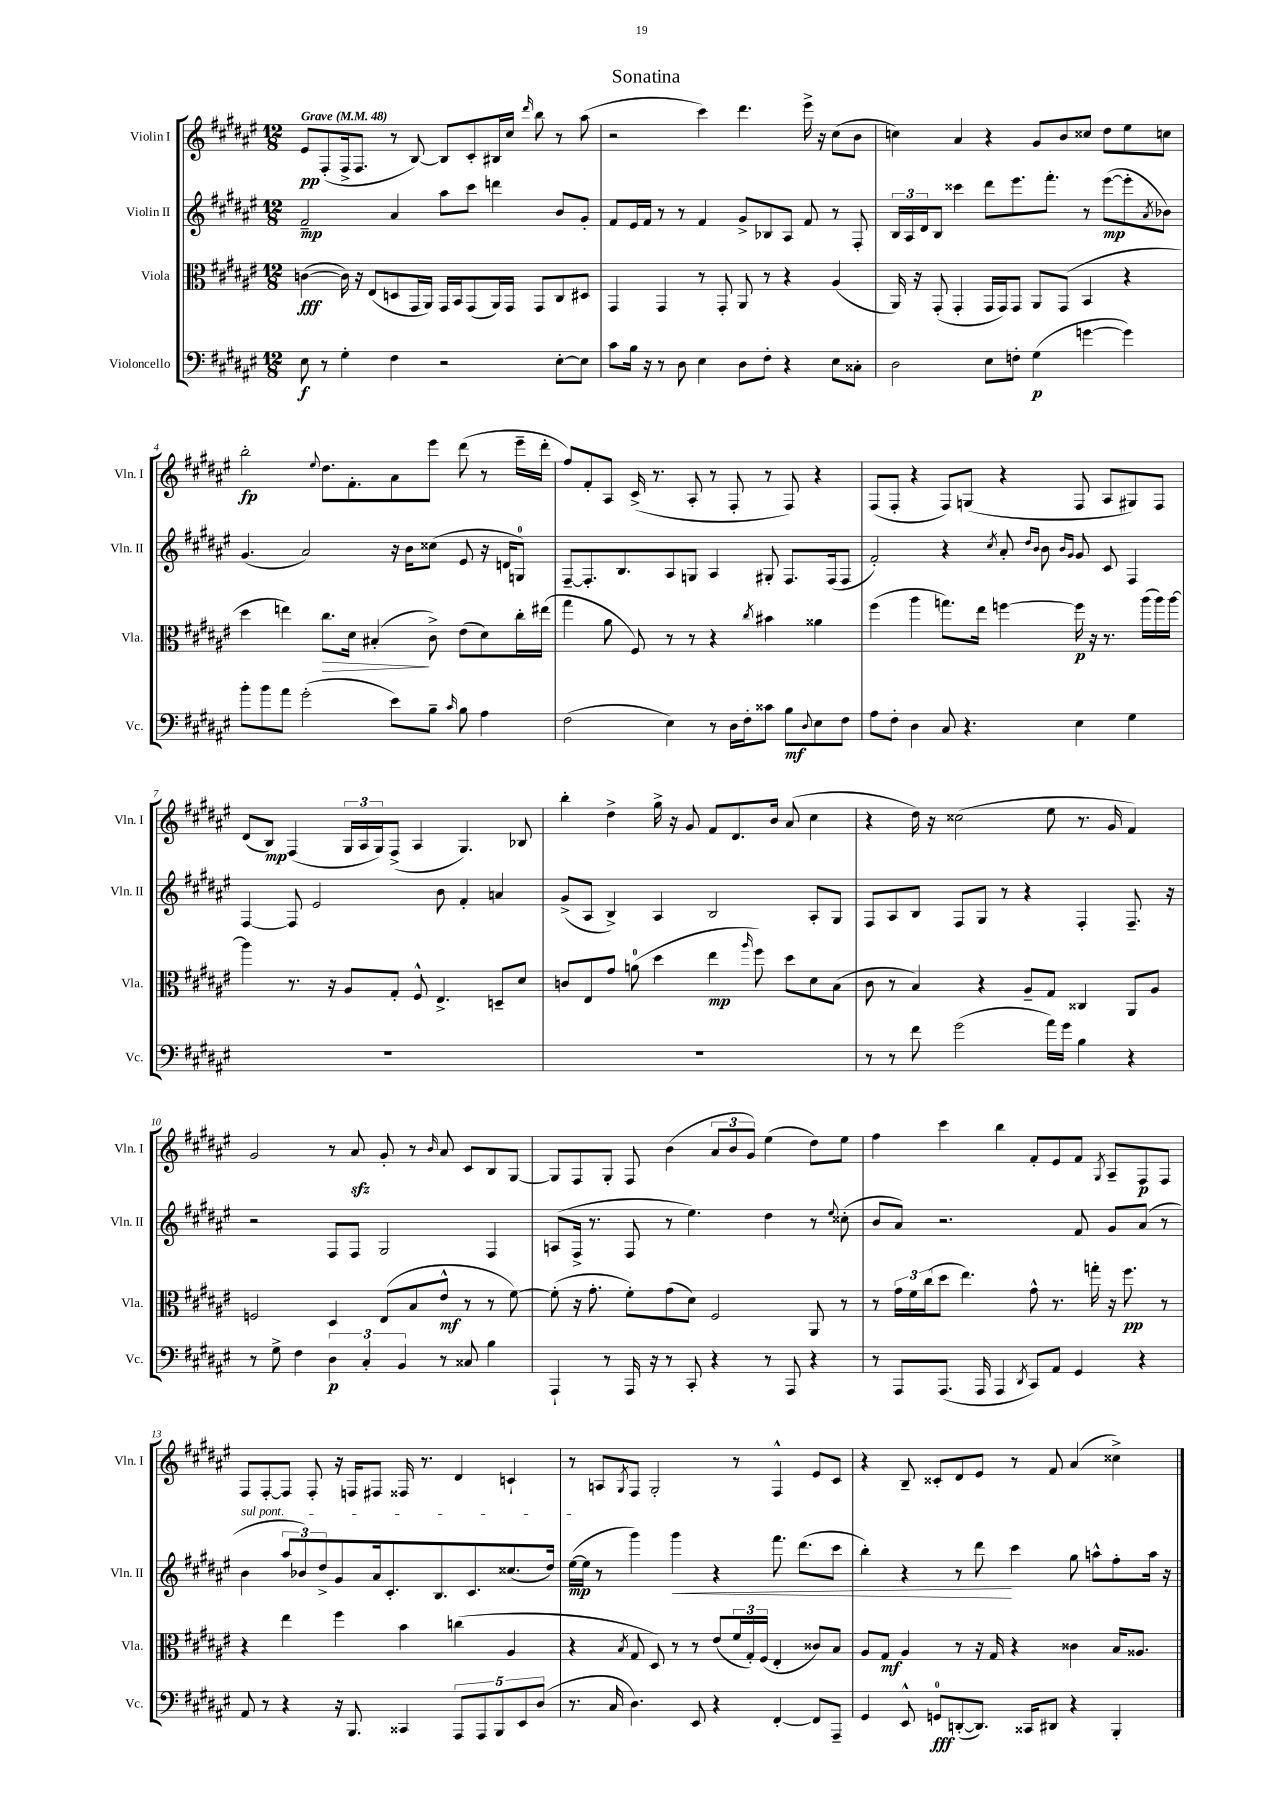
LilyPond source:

\header { title = "Sonatina" }
<<
\new StaffGroup <<
\new Staff = "s0" \with { instrumentName = "Violin I" shortInstrumentName = "Vln. I" } {
    \clef treble \key fis \major \numericTimeSignature \time 12/8 \tempo "Grave" 4 = 48
    eis'8\pp fis8-.( fis16-> fis8. r8 b8~) b8 cis'8-. bis16 cis''16 \grace { dis'''16 } b''8 r8 ais''8( |
    r2 cis'''4) dis'''4. eis'''16-> r16 cis''8( b'8 |
    c''4) ais'4 r4 gis'8 b'8 cisis''8 dis''8 eis''8 c''8 |
    b''2-.\fp \appoggiatura { eis''8 } dis''8. fis'8.-. ais'8 eis'''8 dis'''8( r8 eis'''16-- dis'''16-. |
    fis''8) fis'8-. ais8 cis'16->( r8. ais8-. r8 fis8-. r8 fis8) r4 |
    fis8( fis8-. r4 fis8) g8( r4 fis8 ais8 gis8) fis8 |
    dis'8( b8\mp) fis4( \tuplet 3/2 { gis16 ais16 gis16) } fis8->( ais4 gis4.) bes8 |
    b''4-. dis''4-> gis''16-> r16 gis'8 fis'8 dis'8. b'16 ais'8( cis''4 |
    r4 dis''16) r16 cisis''2( eis''8 r8. gis'16 fis'4) |
    gis'2 r8 ais'8\sfz gis'8-. r8 \grace { b'16 } ais'8 cis'8 b8 gis8~ |
    gis8 fis8 gis8-. fis8 b'4( \tuplet 3/2 { ais'8 b'8 gis'8) } eis''4( dis''8) eis''8 |
    fis''4 cis'''4 b''4 fis'8-. eis'8 fis'8 \acciaccatura { gis8 } ais8-- fis8\p fis8 |
    fis8 fis8~-. fis8 fis8-. r16 f16 fis8 fisis16 r8. dis'4 c'4-! |
    r8 a8 \acciaccatura { gis8 } fis8 gis2-. r8 fis4-^ eis'8 cis'8 |
    r4 b8-- cisis'8-. dis'8 eis'8 r8 fis'8 ais'4( cisis''4->) \bar "|." |
}
\new Staff = "s1" \with { instrumentName = "Violin II" shortInstrumentName = "Vln. II" } {
    \clef treble \key fis \major \numericTimeSignature \time 12/8
    fis'2--\mp ais'4 ais''8 cis'''8 d'''4 b'8 gis'8-. |
    fis'8 eis'16 fis'16 r8 r8 fis'4 gis'8-> bes8 ais8 fis'8 r8 fis8-. |
    \tuplet 3/2 { b16 ais16 dis'16 } b8 cisis'''4 dis'''8 eis'''8. fis'''8.-. r8 eis'''8~\mp( eis'''8-. \acciaccatura { ais'8 } bes'8) |
    gis'4.( ais'2) r16 b'16 cisis''8( eis'8 r16 d'16 g8-0) |
    fis8~-- fis8.-. b8. ais8 g8 ais4 gis8-. fis8. fis16( fis8 |
    fis'2-.) r4 \acciaccatura { cis''8 } ais'8-. \grace { dis''16 b'16 } b'8 \grace { b'16 gis'16 } gis'8 cis'8 fis4 |
    fis4~ fis8 eis'2 b'8 fis'4-. a'4 |
    gis'8->( ais8 b4->) ais4 b2 ais8-. gis8 |
    fis8 ais8 b8 fis8 gis8 r8 r4 fis4-. fis8.-- r16 |
    r2 fis8 fis8 gis2 fis4 |
    a8( fis16-> r8. fis8 r8 eis''4.) dis''4 r8 \appoggiatura { eis''8 } cisis''8-.( |
    b'8 ais'8) r2. fis'8 gis'8 ais'8( r8 |
    \once \override TextSpanner.bound-details.left.text = \markup { \italic "sul pont." } b'4\startTextSpan \tuplet 3/2 { ais''8 bes'8) dis''8-> } gis'8 ais'16 cis'8.-. b8. cis'8. cisis''8.( dis''16) |
    eis''16~\mp( eis''16\stopTextSpan r8 gis'''4) gis'''4\< r4 fis'''8. dis'''8.( cis'''8 |
    b''4-.) r4 r8 dis'''8\! cis'''4 gis''8 a''8-^ fis''8-. a''16 r16 \bar "|." |
}
\new Staff = "s2" \with { instrumentName = "Viola" shortInstrumentName = "Vla." } {
    \clef alto \key fis \major \numericTimeSignature \time 12/8
    c'4~\fff( c'16) r16 eis8( d8 gis,16 ais,16) gis,16 b,16 gis,8( ais,16) gis,16 gis,8 cis8 dis8 |
    gis,4 gis,4 r8 gis,8-. ais,8 r8 r4 ais4( |
    ais,16) r16 gis,8-.( gis,4-. gis,16 gis,16) gis,8 ais,8 gis,8( b,4 r4 |
    dis''4 e''4) cis''8.\> dis'16 bis4-.\!( cis'8->) eis'8( dis'8) cis''16-. eis''16( |
    gis''4 ais'8 fis8) r8 r8 r4 \acciaccatura { cis''8 } bis'4 aisis'4 |
    fis''4( ais''4 g''8.) eis''16 f''4~ f''16\p r16 r8. ais''16( ais''16) ais''16~ |
    ais''4 r8. r16 ais8 gis8-. fis8-^ eis4.-> d8-- dis'8 |
    c'8 eis8 gis'8 a'8-0( dis''4 eis''4\mp \grace { ais''16 } fis''8) dis''8 dis'8 b8( |
    cis'8 r8 b4) r4 ais8-- gis8 cisis4 ais,8 ais8 |
    f2 dis4 eis8( b8 eis'8-^\mf r8 r8 fis'8~) |
    fis'8-.( r16 gis'8.-. fis'8-.) gis'8( dis'8) fis2 ais,8 r8 |
    r8 \tuplet 3/2 { gis'16 fis'16 cis''16( } dis''8 eis''4.) gis'8-^ r8. g''16-. r16 fis''8.\pp r8 |
    r4 eis''4 fis''4 b'4 c''4( ais4 |
    r4 \acciaccatura { b8 } gis8 dis8) r8 r8 eis'8( \tuplet 3/2 { fis'16 gis16-.) fis16( } eis4-. cisis'8) b8 |
    ais8 gis8\mf ais4 r8 r16 gis16 r4 cisis'4 b16 aisis8. \bar "|." |
}
\new Staff = "s3" \with { instrumentName = "Violoncello" shortInstrumentName = "Vc." } {
    \clef bass \key fis \major \numericTimeSignature \time 12/8
    eis8\f r8 gis4-. fis4 r2 eis8~-. eis8 |
    cis'8 b16 r16 r8 dis8 eis4 dis8 fis8-. r4 eis8 cisis8-. |
    dis2 eis8 f8-. gis4\p( g'4~ g'4) |
    b'8-. b'8 ais'8 gis'2-.( eis'8) b8-- \grace { cis'16 } b8 ais4 |
    fis2( eis4) r8 dis16 fis16-. cisis'8 b8\mf \appoggiatura { dis8 } eis8 fis8 |
    ais8 fis8-. dis4 cis8 r4. eis4 gis4 |
    R1. |
    R1. |
    r8 r8 fis'8 gis'2( ais'16) gis'16 b4 r4 |
    r8 gis8-> fis4 \tuplet 3/2 { dis4\p cis4-. b,4 } r8 cisis8 b4 |
    ais,,4-! r8 ais,,16 r16 r8 cis,8-. r4 r8 ais,,8 r4 |
    r8 ais,,8 ais,,8.( ais,,16 ais,,4 \acciaccatura { dis,8 } cis,8) ais,8 gis,4 r4 |
    ais,8 r8 r4 r16 b,,8. cisis,4 \tuplet 5/4 { ais,,8 ais,,8 b,,8 eis,8 dis8( } |
    r8. cis16 dis4.) eis,8 r4 fis,4~-. fis,8 ais,,8-- |
    gis,4 eis,8-^ g,8-0\fff d,8~-.( d,8.) cisis,16 dis,8 r4 b,,4-. \bar "|." |
}
>>
>>
